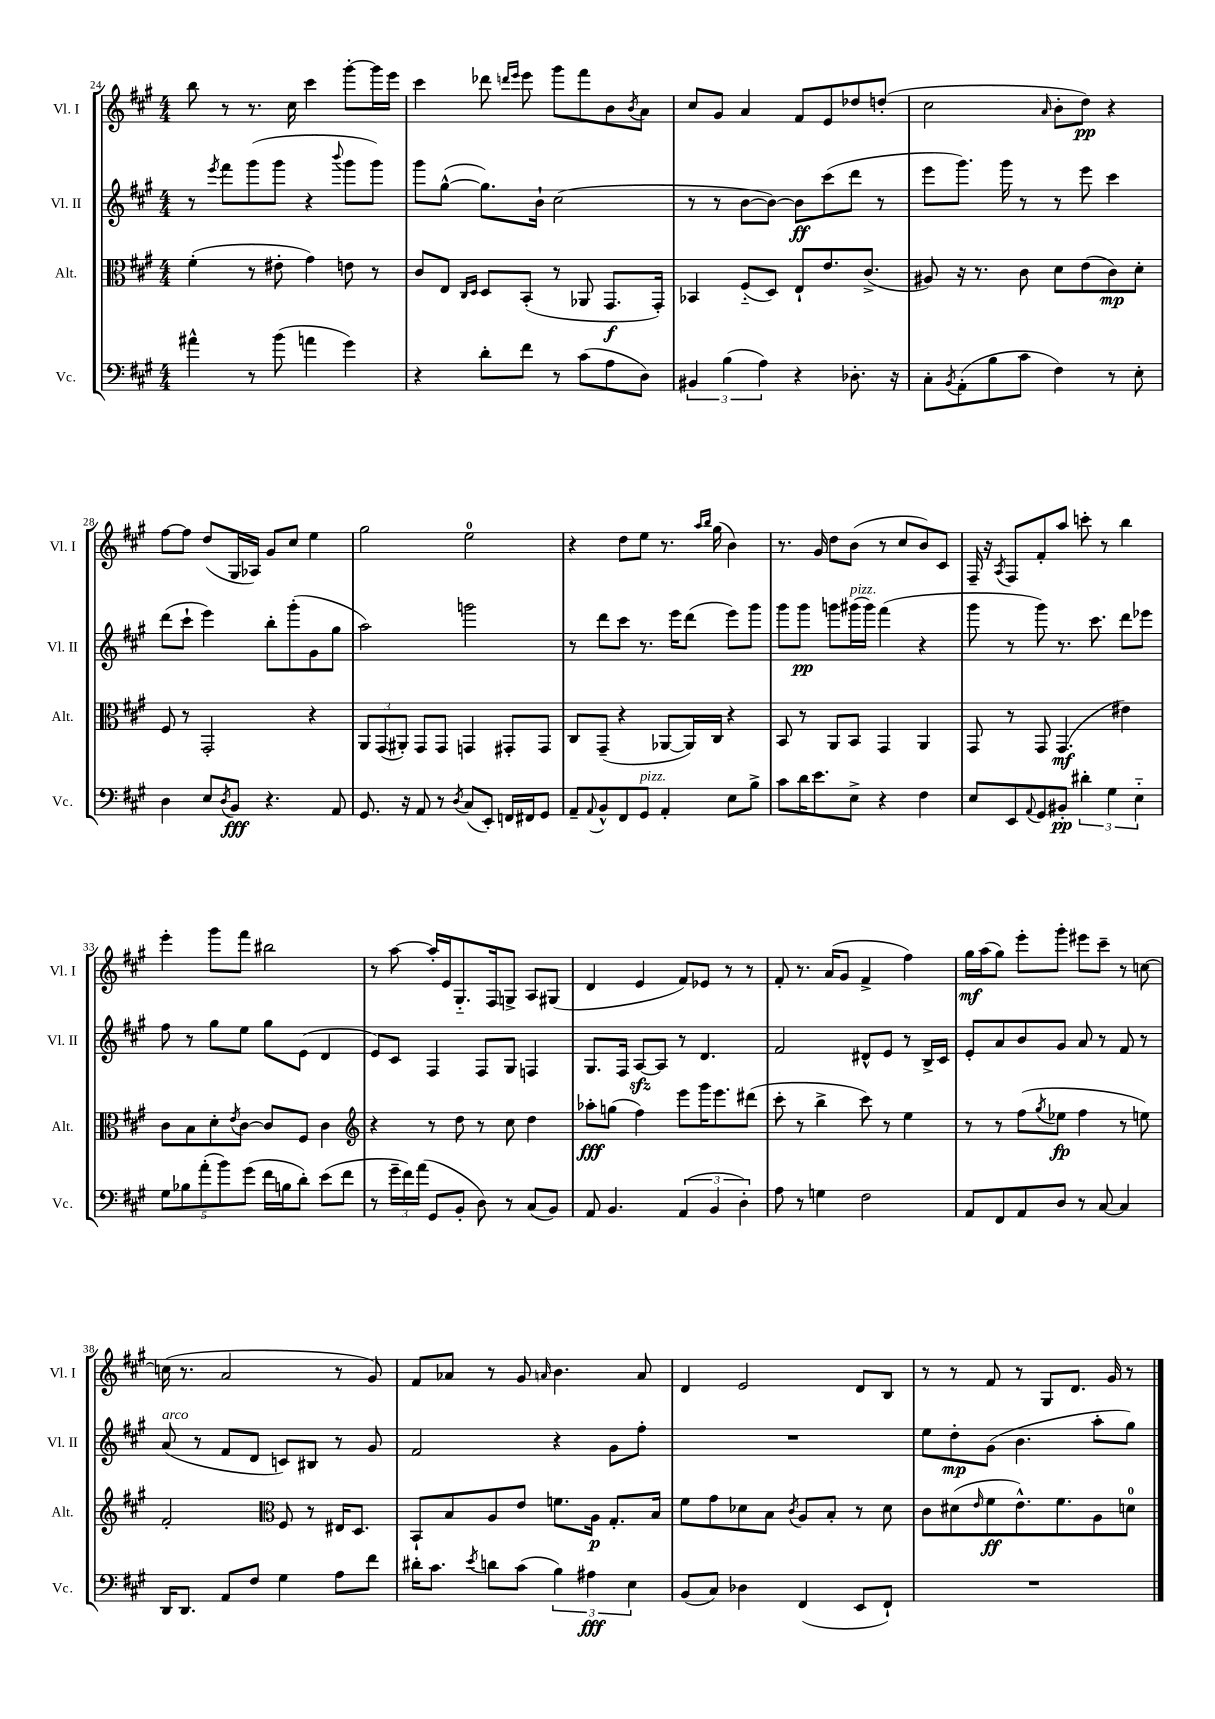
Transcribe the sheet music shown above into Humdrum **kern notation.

**kern	**kern	**kern	**kern
*staff4	*staff3	*staff2	*staff1
*clefF4	*clefC3	*clefG2	*clefG2
*k[f#c#g#]	*k[f#c#g#]	*k[f#c#g#]	*k[f#c#g#]
*M4/4	*M4/4	*M4/4	*M4/4
4a#^^\	(4f#'\	8r	8bb\
.	.	8qeee/	.
.	.	8fff#\L	8r
8r	8r	(8ggg#\	8.r
(8b\	8e#'\	8ggg#\J	.
.	.	.	16cc#\
4a\	4g#\)	4r	4ccc#\
.	.	8qqbbb/	.
4g#\)	8e\	8ggg#\L	[8ggg#'\L
.	8r	8ggg#\J)	16ggg#\]L
.	.	.	16eee\JJ
=	=	=	=
4r	8c#/L	8ggg#\L	4ccc#\
.	8E/J	([8gg#^^\J	.
.	16qqC#/LL	.	.
.	16qqD/JJ	.	.
8d'\L	8D/L	8.gg#\]L)	8ddd-\
.	.	.	16qqddd/LL
.	.	.	16qqeee/JJ
8f#\J	(8BB'/J	.	8eee\
.	.	16b`\Jk	.
8r	8r	(2cc#\	8ggg#\L
(8c#\L	8AA-/	.	8fff#\
8A\	8.GG#/L	.	8b\
.	.	.	8qb/
8D\J)	.	.	8a\J
.	16GG#'/Jk)	.	.
=	=	=	=
6BB#/	4BB-/	8r	8cc#/L
.	.	8r	8g#/J
(6B\	.	.	.
.	(8F#'~/L	[8b\L	4a/
6A\)	.	.	.
.	8D/J)	8b\_J)	.
4r	8E`/L	8b\]L	8f#/L
.	8.e/	(8ccc#\	8e/
8.D-'\	.	8ddd\J	8dd-/
.	(8.c#^/J	.	.
.	.	8r	(8dd'/J
16r	.	.	.
=	=	=	=
8C#'\L	8A#/)	8eee\L	2cc#\
8qBB/	.	.	.
(8AA'\	16r	8.ggg#\J)	.
.	8.r	.	.
8B\	.	.	.
.	.	16ggg#\	.
8c#\J	8c#\	8r	.
.	.	.	16qqa/
4F#\)	8d\L	8r	8b'\L
.	(8e\	8eee\	8dd\J)
8r	8c#\)	4ccc#\	4r
8E'\	8d'\J	.	.
=	=	=	=
4D\	8F#/	(8ddd\L	[8ff#\L
.	8r	8ccc#`\J	8ff#\]J
8E/L	2GG#'/	4eee\)	(8dd/L
8qD/	.	.	.
8BB/J	.	.	16G#/L
.	.	.	16A-/JJ)
4.r	.	8bb'\L	8g#/L
.	.	(8ggg#'\	8cc#/J
.	4r	8g#\	4ee\
8AA/	.	8gg#\J	.
=	=	=	=
8.GG#/	12AA/L	2aa\)	2gg#\
.	(12GG#/	.	.
.	12AA#'/J)	.	.
16r	.	.	.
8AA/	8GG#/L	.	.
8r	8GG#/J	.	.
8qD/	.	.	.
(8C#/L	4GG/	2ggg\	2ee\
8EE'/J)	.	.	.
16FF/LL	8GG#'/L	.	.
16FF#/J	.	.	.
8GG#/J	8GG#/J	.	.
=	=	=	=
8AA~/L	8C#/L	8r	4r
8qqAA/	.	.	.
8BB^^/	(8GG#~/J	8ddd\L	.
8FF#/	4r	8ccc#\J	8dd\L
8GG#/J	.	8.r	8ee\J
4AA'/	[8AA-/L	.	8.r
.	.	16eee\LK	.
.	16AA-/]L)	(8ddd\J	.
.	.	.	16qqaa/LL
.	.	.	16qqbb/JJ
.	16C#/JJ	.	(16gg#\
8E\L	4r	8eee\L)	4b\)
8B^\J	.	8ggg#\J	.
=	=	=	=
8c#\L	8BB/	8ggg#\L	8.r
16d\K	8r	8ggg#\J	.
8.e\	.	.	16g#/
.	8AA/L	8ggg\L	8dd\L
8E^\J	8BB/J	(16ggg#\L	(8b\J
.	.	16ggg#\JJ)	.
4r	4GG#/	(4fff#\	8r
.	.	.	8cc#/L
4F#\	4AA/	4r	8b/)
.	.	.	8c#/J
=	=	=	=
8E/L	8GG#/	8ggg#\	16F#~/
.	.	.	16r
.	.	.	8qA/
8EE/	8r	8r	8F#/L
8qqAA/	.	.	.
8GG#/	8GG#/	8ggg#\)	8f#'/
8BB#'/J	(4.GG#/	8.r	8aa/J
6d#'\	.	.	8ccc'\
.	.	8.ccc#\	.
.	.	.	8r
6G#\	.	.	.
.	4e#\)	8ddd\L	4bb\
6E'~\	.	.	.
.	.	8eee-\J	.
=	=	=	=
10G#\L	8c#\L	8ff#\	4eee'\
10B-\	.	.	.
.	8B\	8r	.
(10a'\	.	.	.
.	8d'\	8gg#\L	8ggg#\L
10b\)	.	.	.
.	8qe/	.	.
.	[8c#\J	8ee\J	8fff#\J
(10g#\J	.	.	.
16f#\LL	8c#/]L	8gg#\L	2bb#\
16B\J	.	.	.
8d'\J)	8F#/J	(8e\J	.
(8e\L	4c#\	4d/	.
8f#\J	.	.	.
=	=	=	=
*	*clefG2	*	*
8r	4r	8e/L)	8r
24g#~\LL	.	8c#/J	[8aa\
24f#\)	.	.	.
(24a\JJ	.	.	.
8GG#/L	8r	4F#/	16aa'/]LL
.	.	.	16e/J
8BB'/J	8dd\	.	8.G#'~/
8D\)	8r	8F#/L	.
.	.	.	16F#/k
8r	8cc#\	8G#/J	8G^/J
(8C#/L	4dd\	4F/	8A/L
8BB/J)	.	.	(8G#/J
=	=	=	=
8AA/	8aa-'\L	8.G#/L	4d/
4.BB/	(8gg\J	.	.
.	.	16F#/Jk	.
.	4ff#\)	[8A/L	4e/
.	.	8A/]J	.
(6AA/	8eee\L	8r	8f#/L)
.	16ggg#\K	4.d/	8e-/J
6BB/	.	.	.
.	8.eee\	.	.
.	.	.	8r
6D'\)	.	.	.
.	(8ddd#\J	.	8r
=	=	=	=
8A\	8ccc#'\	2f#/	8f#'/
8r	8r	.	8.r
4G\	4bb^\	.	.
.	.	.	(16a/LK
.	.	.	8g#/J
2F#\	8ccc#\)	8d#^^/L	4f#^/
.	8r	8e/J	.
.	4ee\	8r	4ff#\)
.	.	16B^/LL	.
.	.	16c#/JJ	.
=	=	=	=
8AA/L	8r	8e'/L	16gg#\LL
.	.	.	(16aa\J
8FF#/	8r	8a/	8gg#\J)
8AA/	(8ff#\L	8b/	8eee'\L
.	8qgg#/	.	.
8D/J	8ee-\J	8g#/J	8ggg#'\J
8r	4ff#\	8a/	8eee#\L
[8C#/	.	8r	8ccc#~\J
4C#/]	8r	8f#/	8r
.	8ee\)	8r	[8cc\
=	=	=	=
16DD/LK	2f#'/	(8a/	(16cc\]
8.DD/J	.	.	8.r
.	.	8r	.
8AA/L	.	8f#/L	2a/
8F#/J	.	8d/J	.
*	*clefC3	*	*
4G#\	8F#/	8c/L)	.
.	8r	8B#/J	.
8A\L	16E#/LK	8r	8r
.	8.D/J	.	.
8f#\J	.	8g#/	8g#/)
=	=	=	=
16d#'\LK	8BB`/L	2f#/	8f#/L
8.c#\J	.	.	.
.	8B/	.	8a-/J
8qe/	.	.	.
8d\L	8A/	.	8r
(8c#\J	8e/J	.	8g#/
.	.	.	16qqa/
6B\)	8.f\L	4r	4.b\
6A#\	.	.	.
.	16A\Jk	.	.
.	8.G#'/L	8g#\L	.
6E\	.	.	.
.	.	8ff#'\J	8a/
.	16B/Jk	.	.
=	=	=	=
(8BB/L	8f#\L	1r	4d/
8C#/J)	8g#\	.	.
4D-\	8d-\	.	2e/
.	8B\J	.	.
.	8qc#/	.	.
(4FF#/	8A/L	.	.
.	8B'/J	.	.
8EE/L	8r	.	8d/L
8FF#`/J)	8d-\	.	8B/J
=	=	=	=
1r	8c#\L	8ee\L	8r
.	(8d#\	8dd'\	8r
.	16qqe/	.	.
.	8f#\	(8g#\J	8f#/
.	8.e^^\)	4.b\	8r
.	.	.	8G#/L
.	8.f#\	.	.
.	.	.	8.d/J
.	8A\	8aa'\L	.
.	.	.	16g#/
.	8d\J	8gg#\J)	8r
==	==	==	==
*-	*-	*-	*-
